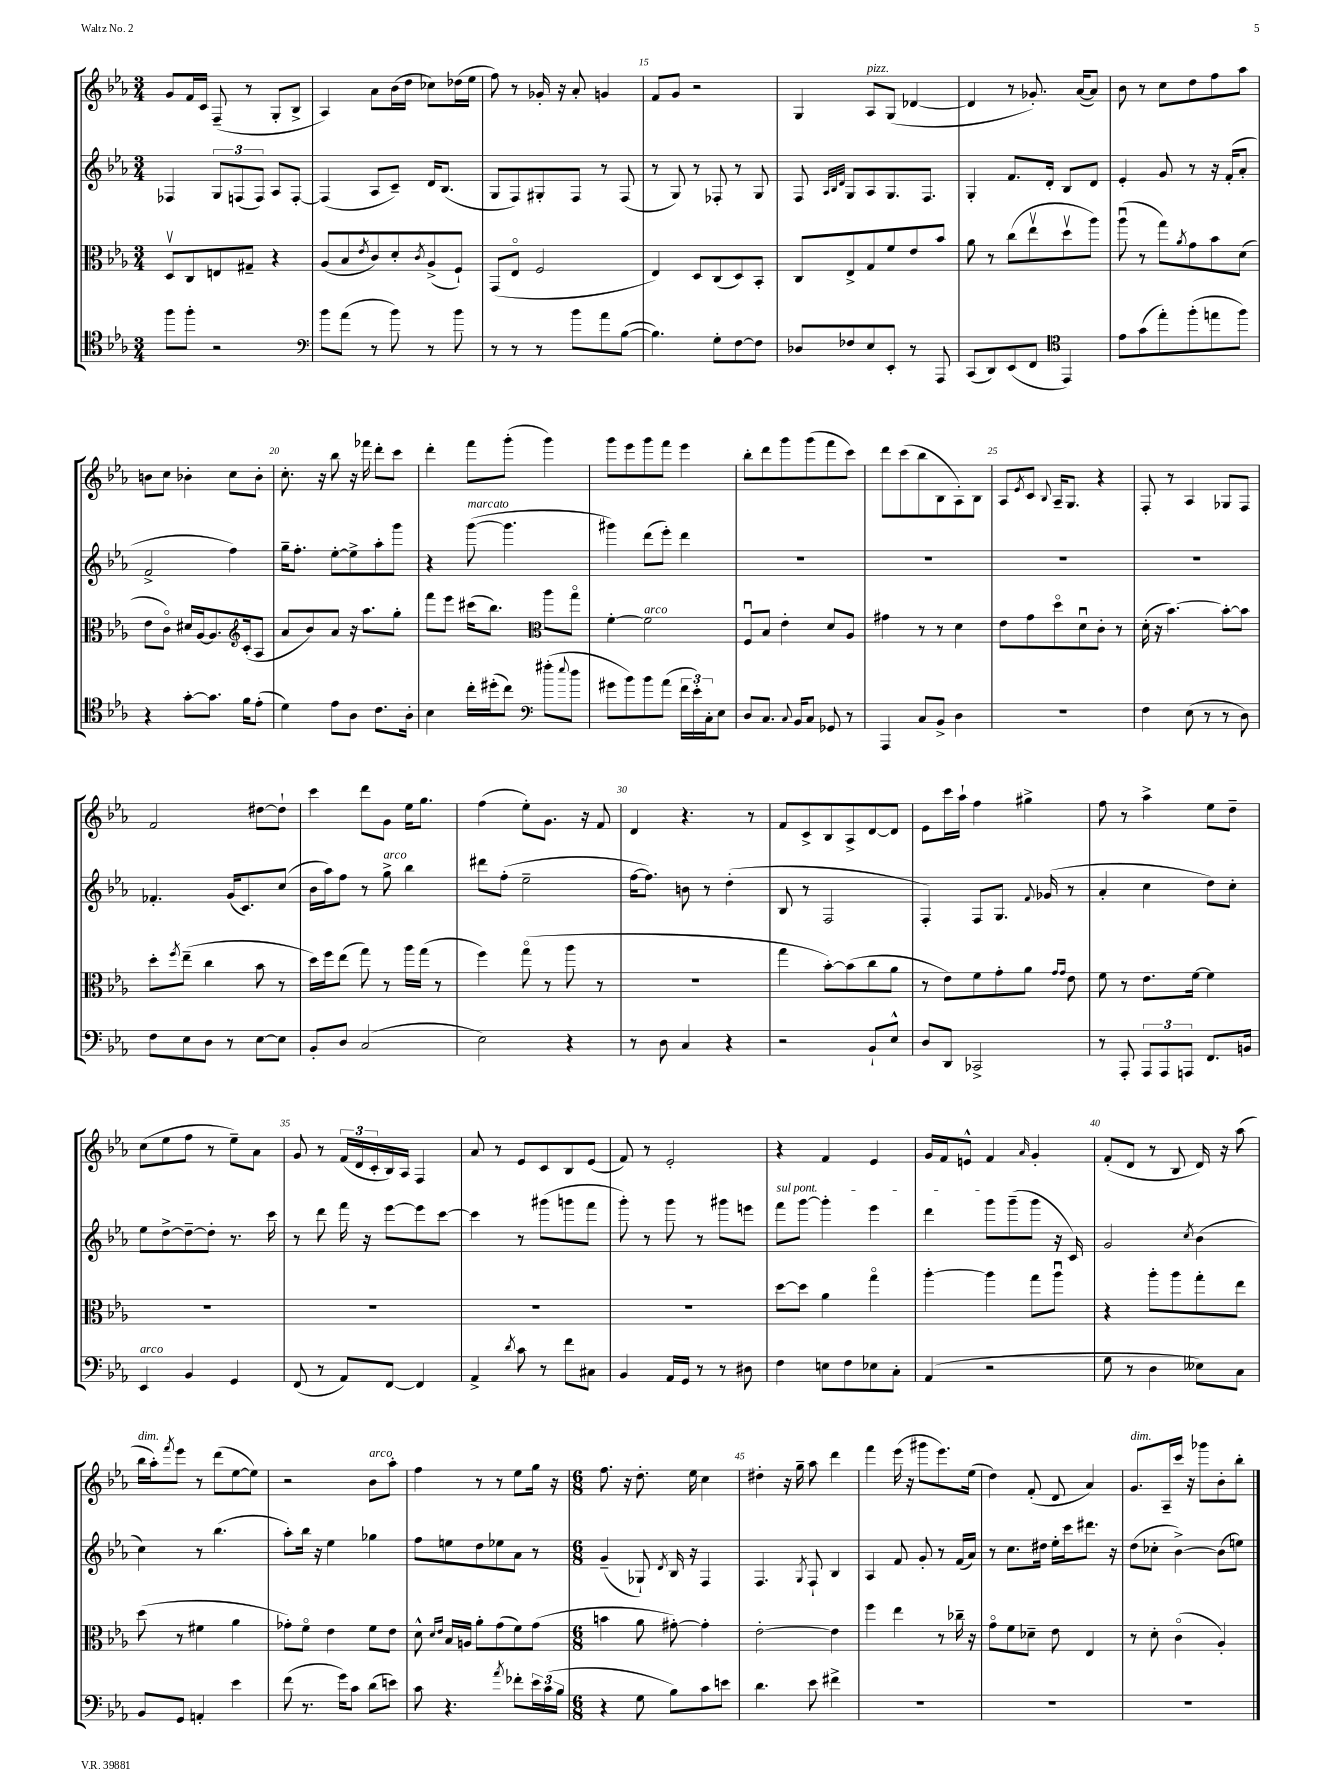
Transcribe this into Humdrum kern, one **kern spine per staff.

**kern	**kern	**kern	**kern
*staff4	*staff3	*staff2	*staff1
*clefC4	*clefC3	*clefG2	*clefG2
*k[b-e-a-]	*k[b-e-a-]	*k[b-e-a-]	*k[b-e-a-]
*M3/4	*M3/4	*M3/4	*M3/4
8ff	8Dv	4F-	8g
8ff'	8C	.	16f
.	.	.	16c
2r	8E	12G	(8F~
.	.	(12F	.
.	8G#~	.	8r
.	.	12F)	.
.	4r	8A-	8G'
.	.	[8F'	8B-^
=	=	=	=
*clefF4	*	*	*
8b-	(8A-	(4F]	4A-)
(8a-	8B-	.	.
.	8qe-	.	.
8r	8c)	8A-	8a-
8b-)	8d'	8c~)	(16b-
.	.	.	16dd
.	8qc	.	.
8r	(8A-^	16d	8cc-)
.	.	(8.B-	.
8b-	8F`)	.	(16dd-
.	.	.	16ee-
=	=	=	=
8r	(8GG	8G	8ff)
8r	8E-o	8F)	8r
8r	2F	8G#'	16g-'
.	.	.	16r
8b-	.	8F	8a-'
8a-	.	8r	4g
([8B-	.	(8F	.
=	=	=	=
4.B-])	4E-)	8r	8f
.	.	8G)	8g
.	8D	8r	2r
8G'	(8C	8F-'	.
[8F	8D)	8r	.
8F]	8BB-'	8G	.
=	=	=	=
8D-	8C	8F	4G
.	.	32qqA-	.
.	.	32qqB-	.
.	.	32qqd	.
8F-	8E-^	8G	.
8E-	8G	8A-	8A-
8EE-'	8f	8.G	(8G
8r	8e-	.	[4d-
.	.	8.F	.
8AAA-	8b-	.	.
=	=	=	=
(8CC	8a-	4G'	4d-]
8DD)	8r	.	.
(8EE-	(8cc	8.f	8r
8FF	8ee-v	.	8.g-')
.	.	16d'	.
4EE-)	8ddv	8B-	.
.	.	.	([16a-
.	8aa-)	8d	8a-])
=	=	=	=
*clefC4	*	*	*
8e-	(8aa-u	4e-'	8b-
(8g	8r	.	8r
8ee-')	8gg)	8g	8cc
.	8qa-	.	.
(8ff'	8g	8r	8dd
8ee	8b-	16r	8ff
.	.	(16f'	.
8ff)	(8d	8a-'	8aa-
=	=	=	=
4r	8e-	2f^	8b
.	8co)	.	8cc
[8g'	16d#	.	4b-'
.	[16A-	.	.
8.g]	8.A-]	.	.
.	.	4ff)	8cc
16f	(16c'	.	.
(8e-'	8A-	.	8b-'
=	=	=	=
*	*clefG2	*	*
4d)	8a-	16gg~	8.cc'
.	.	8.ff'	.
.	8b-)	.	.
.	.	.	16r
8e-	8a-	[8ee-'	8bb-
8A-	16r	8ee-^]	16r
.	8.aa-	.	16fff-
8.c	.	8aa-'	8ddd'
.	8gg'	8ggg	8ccc
16A-'	.	.	.
=	=	=	=
4B-	8fff	4r	4ddd'
.	8eee-	.	.
16cc'	(16ccc#	([8ggg	8fff
(16dd#'	8.bb-)	.	.
8cc)	.	4.ggg]	(8ggg'
(8ff#'	8aa-	.	4ggg)
8qqee-	.	.	.
8dd#	8ggo	.	.
=	=	=	=
*clefF4	*clefC3	*	*
8g#	[4f'	4ggg#)	8ggg
8b-)	.	.	8eee-
8b-	2f]	(8ddd	8ggg
(8a-	.	8eee-')	8fff
24f	.	4ddd	4eee-
24e-')	.	.	.
24C'	.	.	.
8E-	.	.	.
=	=	=	=
8D	8Fu	2.r	8bb-'
8.C	8B-	.	8ddd
.	4e-'	.	8ggg
8qqC	.	.	.
16BB-	.	.	.
8C	.	.	(8ggg
8GG-	8d	.	8fff
8r	8A-	.	8ccc)
=	=	=	=
4AAA-	4g#	2.r	8ddd
.	.	.	(8ccc
8C	8r	.	8bb-
8BB-^	8r	.	8B-
4D	4d	.	8A-')
.	.	.	8B-
=	=	=	=
2.r	8e-	2.r	8A-
.	.	.	8qe-
.	8g	.	8c
.	.	.	8qqB-
.	8ddo	.	16A-~
.	.	.	8.G
.	8du	.	.
.	8c'	.	4r
.	8r	.	.
=	=	=	=
4F	(16d'	2.r	8F'
.	16r	.	.
.	[4.b-)	.	8r
(8E-	.	.	4A-
8r	.	.	.
8r	8b-'_	.	8G-
8D)	8b-]	.	8F
=	=	=	=
8F	8dd'	4.f-'	2f
.	8qff	.	.
8E-	(8ee-~	.	.
8D	4cc	.	.
8r	.	(16g	.
.	.	8.c)	.
[8E-	8b-	.	[8dd#
8E-]	8r	(8cc	8dd#`]
=	=	=	=
8BB-'	16dd)	16b-	4ccc
.	16ff	16aa-)	.
8D	(8ee-	8ff	.
(2C	8gg)	8r	8ddd
.	8r	8gg^	8g
.	16aa-	4bb-	16ee-
.	(16gg	.	8.gg
.	8r	.	.
=	=	=	=
2E-)	4ff)	8ddd#	(4ff
.	.	(8ff'	.
.	(8ggo	2ee-~	8ee-')
.	8r	.	8.g
4r	8aa-	.	.
.	.	.	16r
.	8r	.	8f
=	=	=	=
8r	2.r	[16ff	4d
.	.	8.ff])	.
8D	.	.	.
4C	.	8b	4.r
.	.	8r	.
4r	.	(4dd'	.
.	.	.	8r
=	=	=	=
2r	4gg	8B-	8f
.	.	8r	8c^
.	[8b-')	2F	8B-
.	(8b-]	.	8A-^
8BB-`	8cc	.	[8d
8E-^^	8a-	.	8d]
=	=	=	=
8D	8r	4F')	8e-
8DD	8e-)	.	16ccc
.	.	.	16aa-`
2CC-^	8f	8F	4ff
.	8g'	8.G	.
.	8a-	.	4gg#^
.	.	8qqf	.
.	.	(16g-	.
.	16qqg	.	.
.	16qqg	.	.
.	8e-	8r	.
=	=	=	=
8r	8f	4a-'	8ff
8AAA-'	8r	.	8r
12AAA-	8.e-	4cc	4aa-^
12AAA-	.	.	.
12AAA	.	.	.
.	[16f	.	.
8.FF	4f]	8dd)	8ee-
.	.	8cc'	8dd~
16BB	.	.	.
=	=	=	=
4EE-	2.r	8ee-	(8cc
.	.	[8dd^	8ee-
4BB-	.	8dd~_	8ff
.	.	8dd']	8r
4GG	.	8.r	8ee-~)
.	.	.	8a-
.	.	16ccc	.
=	=	=	=
(8FF	2.r	8r	8g
8r	.	8ddd	8r
8AA-)	.	16fff	(24f
.	.	.	24d
.	.	16r	.
.	.	.	24c'
[8FF	.	[8eee-	16B-)
.	.	.	16A-
4FF]	.	8eee-]	4F
.	.	[8ccc	.
=	=	=	=
4AA-^	2.r	4ccc]	8a-
.	.	.	8r
8qd	.	.	.
8c	.	8r	8e-
8r	.	(8ggg#	8c
8f	.	8ggg	8B-
8C#	.	8fff	(8e-
=	=	=	=
4BB-	2.r	8ggg')	8f)
.	.	8r	8r
16AA-	.	8ggg	2e-'
16GG	.	.	.
8r	.	8r	.
8r	.	8ggg#	.
8D#	.	8eee	.
=	=	=	=
4F	[8dd	8fff	4r
.	8dd]	[8ggg	.
8E	4a-	4ggg']	4f
8F	.	.	.
8E-	4ggo	4eee-	4e-
8C'	.	.	.
=	=	=	=
(4AA-	[4aa-'	4ddd	16g
.	.	.	16f
.	.	.	8e^^
2r	4aa-]	8ggg	4f
.	.	(8ggg~	.
.	.	.	16qqa-
.	8gg	8ggg	4g'
.	8aa-u	16r	.
.	.	16c)	.
=	=	=	=
8G	4r	2g	(8f'
8r	.	.	8d
4D	8aa-'	.	8r
.	8aa-	.	8B-
.	.	8qcc	.
8E--)	8gg'	(4b-	16d)
.	.	.	16r
8C	8ee-	.	(8aa-
=	=	=	=
8BB-	(8dd	4cc)	16bb-
.	.	.	16aa-')
.	.	.	8qfff
8GG	8r	.	8eee-
4AA'	4f#	8r	8r
.	.	(4.bb-	(8ddd
4e-	4a-	.	[8ee-
.	.	.	8ee-])
=	=	=	=
(8f	8g-')	8aa-')	2r
8.r	8fo	16bb-	.
.	.	16r	.
.	4e-	4ee-	.
16g)	.	.	.
8c	.	.	.
(8d	8f	4gg-	8b-
8e)	8e-	.	8aa-'
=	=	=	=
8c	8d^^	8ff	4ff
.	16qqd	.	.
.	16qqe-	.	.
4.r	16B-	8ee	.
.	16A	.	.
.	8a-'	8dd	8r
.	(8g	8ee-	8r
8qa-	.	.	.
8f-'	8f)	8a-	8ee-
24e-	(8g	8r	16gg
(24c	.	.	.
.	.	.	16r
24B-	.	.	.
=	=	=	=
*M6/8	*M6/8	*M6/8	*M6/8
4r	4b	(4g~	8.ff
.	.	.	16r
8G	8a-	8G-`)	8.dd'
.	.	8qd	.
8B-)	[8g#')	16B-	.
.	.	16r	16ee-
8c	4g#']	4F	4cc
8e	.	.	.
=	=	=	=
4.d	[2e-'	4.F	4dd#'
.	.	.	16r
.	.	.	16gg~
.	.	8qG	.
8e-	.	8F`	8aa-
4f#^	4e-]	4B-	4ddd
=	=	=	=
2.r	4ff	4A-	4fff
.	4ee-	8f	(16eee-
.	.	.	16r
.	.	8g'	8ggg#
.	8r	8r	8.eee-)
.	16cc-~	(16f	.
.	16r	16a-)	(16ee-
=	=	=	=
2.r	8go	8r	4dd)
.	8f	8.cc	.
.	8d-~	.	(8f'
.	.	16dd#	.
.	8e-	16ee-'	8d
.	.	16ccc	.
.	4E-	8.ddd#	4a-)
.	.	16r	.
=	=	=	=
2.r	8r	(8dd	8.g
.	8d'	8cc-'	.
.	.	.	16A-~
.	(4co	[4b-^)	16ccc
.	.	.	16r
.	.	.	8ggg-
.	4A-')	(8b-]	8b-'
.	.	8ee)	8bb-'
==	==	==	==
*-	*-	*-	*-
